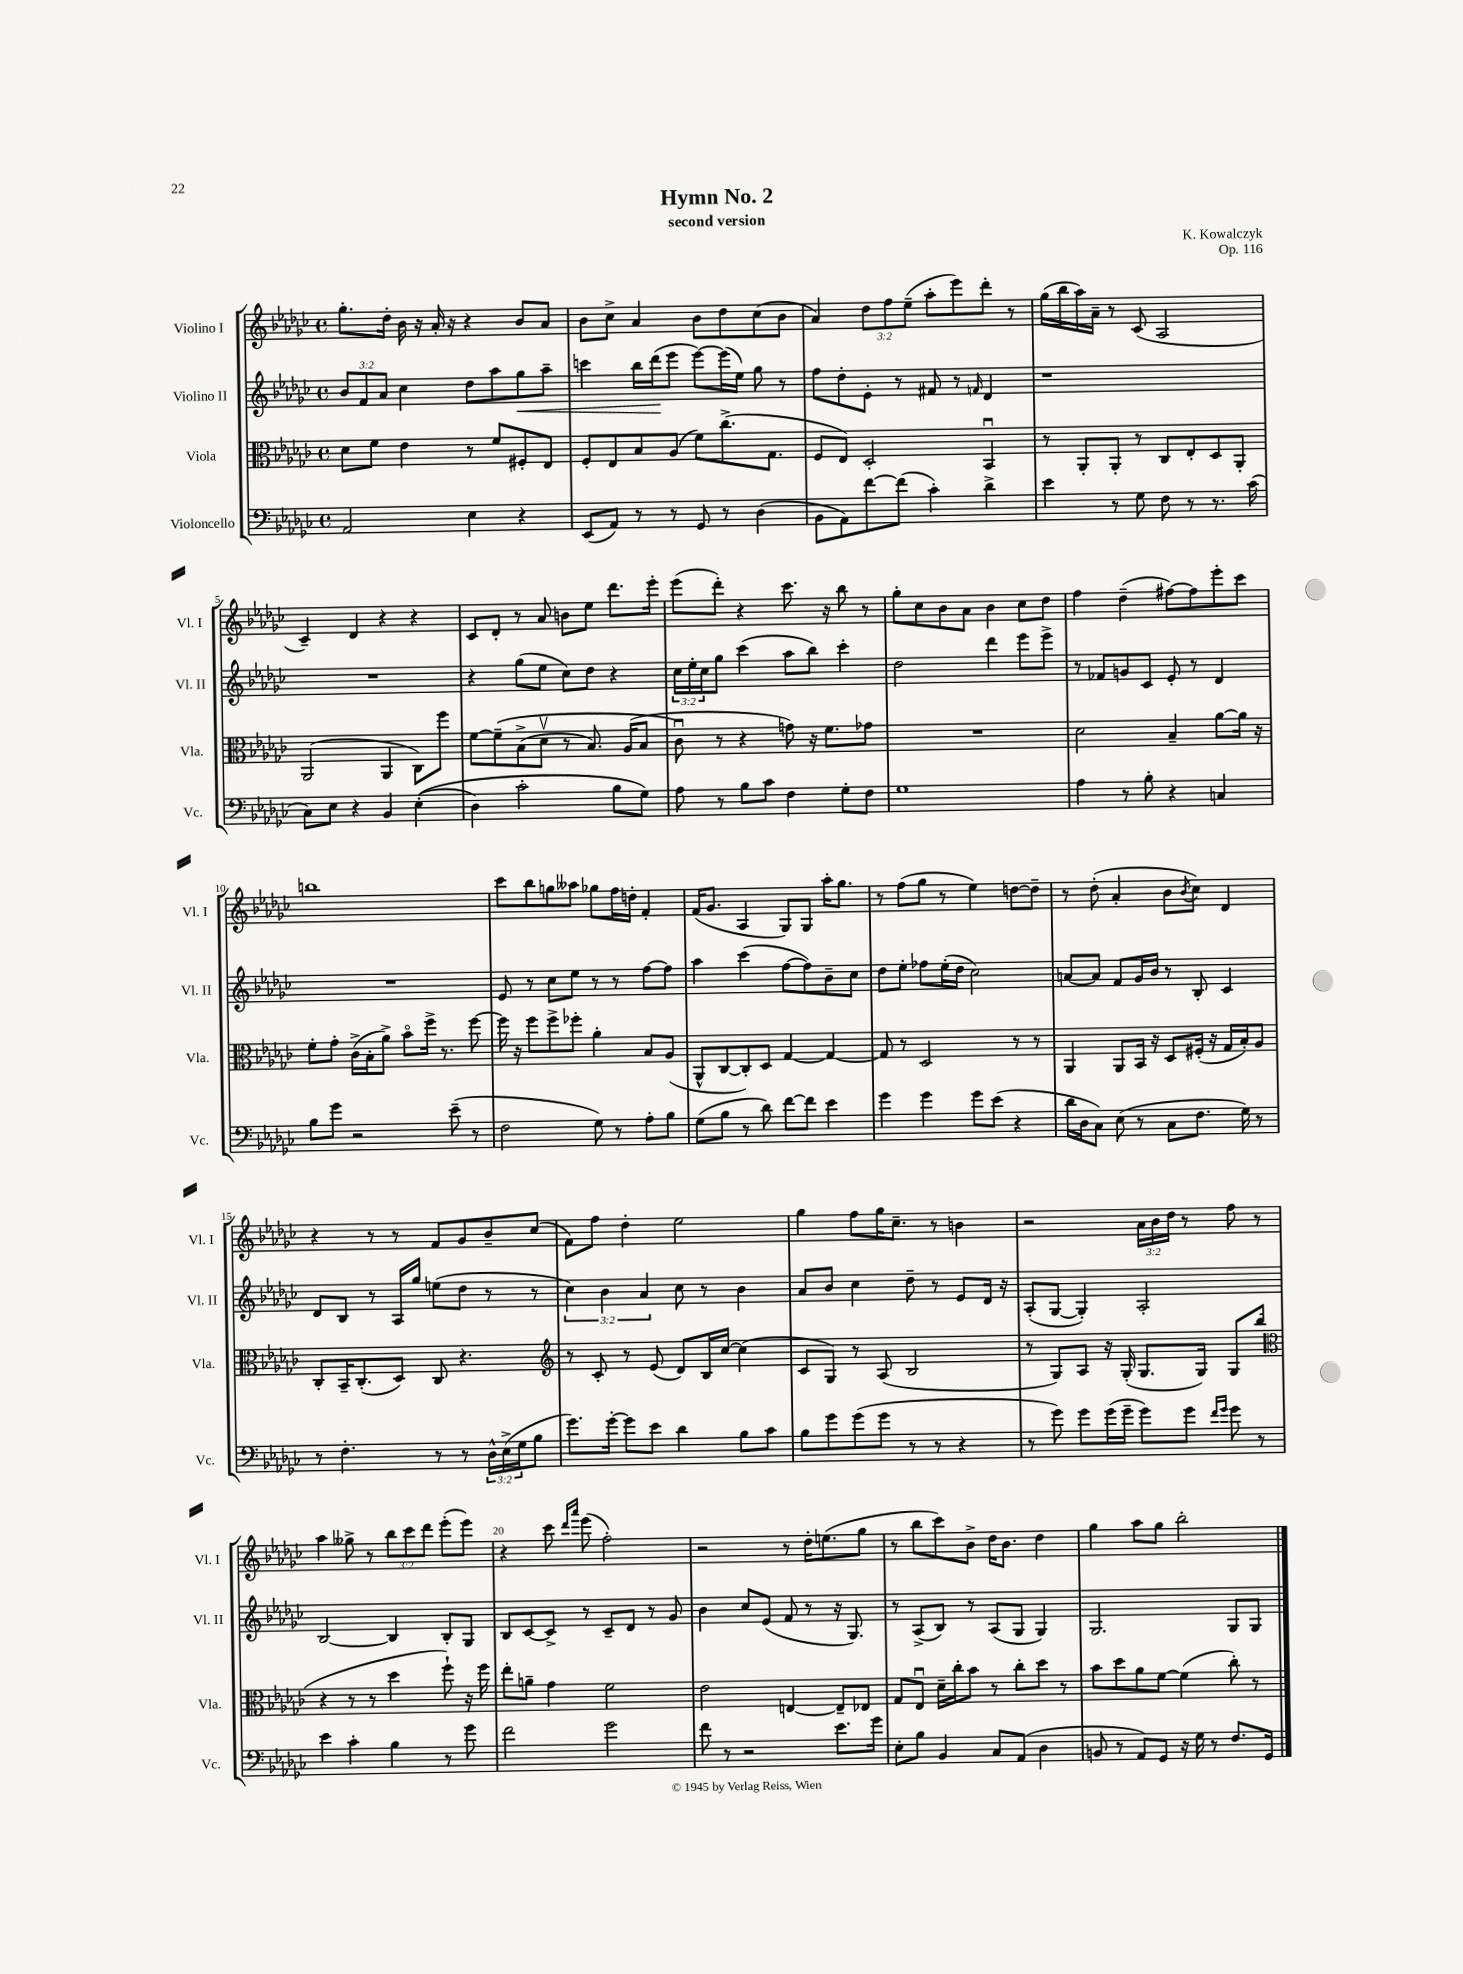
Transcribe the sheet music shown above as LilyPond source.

\header { title = "Hymn No. 2" composer = "K. Kowalczyk" subtitle = "second version" opus = "Op. 116" }
<<
\new StaffGroup <<
\new Staff = "s0" \with { instrumentName = "Violino I" shortInstrumentName = "Vl. I" } {
    \clef treble \key ges \major \defaultTimeSignature \time 4/4 \override Staff.TupletNumber.text = #tuplet-number::calc-fraction-text
    ges''8.-. des''16-. bes'16 r16 aes'16-. r16 r4 bes'8 aes'8 |
    bes'8 ces''8-> aes'4 bes'8 des''8 ces''8( bes'8 |
    aes'4) \tuplet 3/2 { des''8 f''8 ees''8--( } aes''8-. ees'''8) des'''8-. r8 |
    ges''16( bes''16 aes''16) aes'16-- r8 ces'8( aes2 |
    ces'4--) des'4 r4 r4 |
    ces'8 des'8-. r8 aes'8 b'8 ees''8 des'''8. ees'''16-. |
    ees'''8( des'''8-.) r4 ces'''8. r16 bes''8 r8 |
    ges''8-. ces''8 bes'8 aes'8 bes'4 ces''8 des''8 |
    f''4 des''4--( fis''8~) fis''8 ees'''8-. ces'''8 |
    b''1 |
    ces'''8 bes''8 g''8 aeses''8 ges''8 f''16 d''16-. f'4-. |
    f'16( ges'8. aes4 ges8) ges8 aes''16-. ges''8. |
    r8 f''8( ges''8 r8 ees''4) d''8~ d''8-- |
    r8 des''8-.( aes'4-. bes'8 \acciaccatura { bes'8 } ces''8) des'4 |
    r4 r8 r8 f'8 ges'8 bes'8-- ces''8( |
    f'8) f''8 des''4-. ees''2 |
    ges''4 f''8 ges''16 ces''8.-- r8 b'4 |
    r2 \tuplet 3/2 { aes'16 bes'16 des''16 } r8 f''8 r8 |
    aes''4 geses''8-> r8 \tuplet 3/2 { bes''8 ces'''8 des'''8 } ees'''8-.( ees'''8) |
    r4 ces'''8 \grace { des'''16 aes'''16 } ees'''8( f''2-.) |
    r2 r8 des''16-. e''8.( ges''8 |
    r8 bes''8 ces'''8) bes'8-> des''16 bes'8. des''4 |
    ges''4 aes''8 ges''8 bes''2-. \bar "|." |
}
\new Staff = "s1" \with { instrumentName = "Violino II" shortInstrumentName = "Vl. II" } {
    \clef treble \key ges \major \defaultTimeSignature \time 4/4 \override Staff.TupletNumber.text = #tuplet-number::calc-fraction-text
    \tuplet 3/2 { bes'8 f'8 aes'8 } ces''4 des''8 aes''8 ges''8\< aes''8-- |
    c'''4 bes''16 des'''16\!( ees'''8 ees'''8~) ees'''16( ees''16) ges''8 r8 |
    f''8 des''8-. ees'8-. r8 fis'8 r8 \grace { f'16 } des'4 |
    r1 |
    R1 |
    r4 ges''8( ees''8 ces''8) des''8 r4 |
    \tuplet 3/2 { ces''16 ees''16-. ces''16 } ges''8 ces'''4( aes''8 bes''8) ces'''4-. |
    des''2 des'''4 ees'''8 ees'''8-> |
    r8 fes'8 g'8 ces'8 ees'8-. r8 des'4 |
    R1 |
    ees'8 r8 ces''8 ees''8 r8 r8 f''8~ f''8 |
    aes''4 ces'''4( f''8~ f''8) bes'8-- ces''8 |
    des''8 ees''8-. fes''8 ees''16-.( des''16 ces''2) |
    a'8~ a'8 f'8 ges'16 bes'16 r8 bes8-. ces'4 |
    des'8 bes8 r8 aes16 ges''16 e''8( des''8 r8 r8 |
    \tuplet 3/2 { ces''4) bes'4 aes'4 } ces''8 r8 bes'4 |
    aes'8 bes'8 ces''4 des''8-- r8 ees'8 des'16 r16 |
    aes8-.( ges8~ ges4-.) aes2-. |
    bes2~ bes4 bes8-. ges8 |
    bes8 ces'8~ ces'8-> r8 ces'8-- des'8 r8 ges'8 |
    bes'4 ces''8 ees'8( f'8 r8 r16 ges8.) |
    r8 aes8->( bes8) r8 aes8( ges8 ges4) |
    ges2. ges8 ges8 \bar "|." |
}
\new Staff = "s2" \with { instrumentName = "Viola" shortInstrumentName = "Vla." } {
    \clef alto \key ges \major \defaultTimeSignature \time 4/4
    des'8 f'8 ees'4 r8 f'8 fis8-. ees8 |
    f8-. ees8 bes8 aes8( f'8) ces''8.->( ges8. |
    f8 ees8) des2-. bes,4\downbow |
    r8 aes,8-. aes,8-. r8 ces8 ees8-. des8 aes,8-. |
    aes,2( aes,4 ces8) f''8 |
    f'8~ f'8--\( bes8->( des'8\upbow r8 bes8.) aes16( bes8 |
    ces'8\downbow\) r8 r4 g'8) r16 f'8. ges'8 |
    R1 |
    des'2 bes4-- aes'8~ aes'16 r16 |
    f'8-. ges'8-. ces'16->( bes16-. aes'8->) bes'8\flageolet f''16-> r8. f''8~ |
    f''16 r16 f''8 f''8-> fes''8-. aes'4-. bes8 aes8( |
    aes,8-^ ces8~ ces8-.) des8 ges4~ ges4~ |
    ges8 r8 des2 r8 r8 |
    aes,4 aes,8 bes,16 r16 des8 fis16-.( r16 ges16 bes16-.) aes8 |
    ces8-. bes,16-- ces8.-.( des8) ces8 r4. |
    \clef treble r8 ces'8-. r8 ees'8( des'8) bes16 ces''16~ ces''4( |
    ces'8 ges8) r8 aes8( bes2 |
    r8 ges8) aes8 r16 ges16-.( ges8. ges16) ges8 bes''8( |
    \clef alto r4 r8 r8 des''4 f''8-!) r16 f''16 |
    ees''8-. a'8-- ges'4 f'2 |
    ees'2 e4~ e8-- ees8 |
    ges8 ees8\downbow des'16-- ces''16-. bes'8 r8 ces''8-. des''8 r8 |
    bes'8 des''8 aes'8 f'8~ f'4( ces''8-.) r8 \bar "|." |
}
\new Staff = "s3" \with { instrumentName = "Violoncello" shortInstrumentName = "Vc." } {
    \clef bass \key ges \major \defaultTimeSignature \time 4/4 \override Staff.TupletNumber.text = #tuplet-number::calc-fraction-text
    aes,2 ees4 r4 |
    ees,8( aes,8) r8 r8 ges,8 r8 des4( |
    bes,8 aes,8) f'8~ f'8( ces'4-.) des'4-> |
    ees'4 r8 ges8 f8 r8 r8. ces'16( |
    ces8) ees8 r4 bes,4 ees4-.(\( |
    des4) ces'2-. bes8 ges8\) |
    aes8 r8 bes8 ces'8 f4 ges8-. f8 |
    ges1 |
    aes4 r8 bes8-. r4 c4 |
    bes8 ges'8 r2 ees'8--( r8 |
    f2 ges8) r8 aes8-. bes8 |
    ges8( bes8 r8 des'8) f'8~ f'8 ees'4 |
    ges'4 ges'4 ges'8 ees'8( r4 |
    des'16 des16 ces8) ees8( r8 ces8 f8. ges16) r8 |
    r8 f4.-. r8 r8 \tuplet 3/2 { des16-^ ees16->( ges16 } bes8 |
    ges'8.) ges'16~-. ges'8 ees'8 des'4 bes8 ces'8 |
    bes8 ges'8 ges'8( ges'8 r8 r8 r4 |
    r8 ges'8) ges'8 ges'16( ges'16-- ges'8) ges'8 \grace { f'16 ges'16 } ges'8 r8 |
    ees'4 ces'4-. bes4 r8 ges'8 |
    f'2 ges'2 |
    f'8 r8 r2 ees'8. ges'16 |
    ees8-. bes8 bes,4 ces8 aes,8( des4 |
    b,8 r8 aes,8) ges,8 r16 ges16 r8 f8. ges,16 \bar "|." |
}
>>
>>
\layout { \context { \Score \override BarNumber.break-visibility = ##(#f #t #t) barNumberVisibility = #(every-nth-bar-number-visible 5) } }
